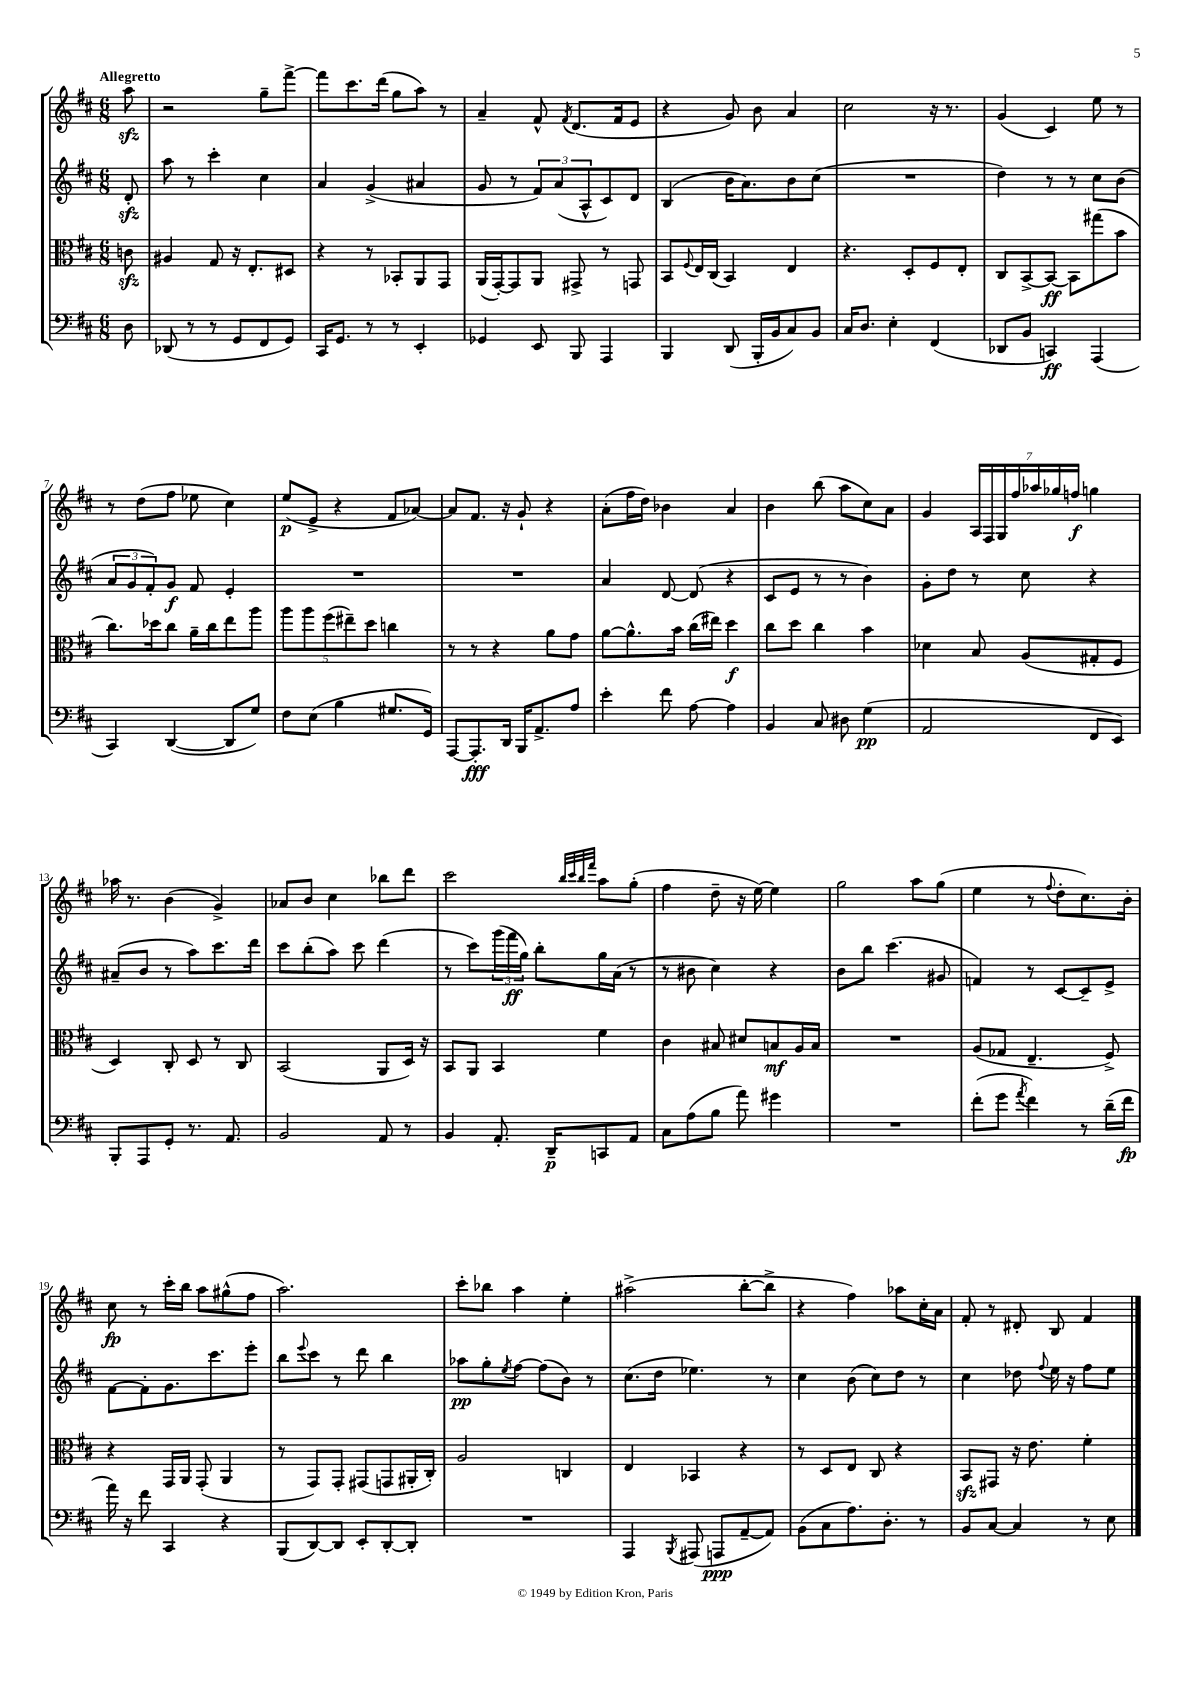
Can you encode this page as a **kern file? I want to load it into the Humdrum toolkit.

**kern	**kern	**kern	**kern
*staff4	*staff3	*staff2	*staff1
*clefF4	*clefC3	*clefG2	*clefG2
*k[f#c#]	*k[f#c#]	*k[f#c#]	*k[f#c#]
*M6/8	*M6/8	*M6/8	*M6/8
8D	8c	8d'	8aa
=	=	=	=
(8DD-	4A#	8aa	2r
8r	.	8r	.
8r	8G	4ccc#'	.
8GG	16r	.	.
.	8.E'	.	.
8FF#	.	4cc#	8gg~
8GG)	8D#	.	[8fff#^
=	=	=	=
16CC#	4r	4a	8fff#]
8.GG	.	.	.
.	.	.	8.ccc#
8r	8r	(4g^	.
.	.	.	(16ddd
8r	8BB-'	.	8gg
4EE'	8AA	4a#	8aa)
.	8GG	.	8r
=	=	=	=
4GG-	(16AA	8g	4a~
.	[16GG')	.	.
.	8GG]	8r	.
8EE	8AA	12f#)	8f#^^
.	.	(12a	.
.	.	.	8qf#
8BBB	8GG#^	.	(8.d
.	.	12A^^	.
4AAA	8r	8c#)	.
.	.	.	16f#
.	8GG	8d	8e
=	=	=	=
4BBB	8BB	(4B	4r
.	8qqF#	.	.
.	16E	.	.
.	(16C#	.	.
(8DD	4BB)	16b	8g)
.	.	8.a)	.
16BBB'	.	.	8b
16BB	.	.	.
8C#)	4E	8b	4a
8BB	.	(8cc#	.
=	=	=	=
16C#	4.r	2.r	2cc#
8.D	.	.	.
4E'	.	.	.
.	8D'	.	.
(4FF#	8F#	.	16r
.	.	.	8.r
.	8E'	.	.
=	=	=	=
8DD-	8C#	4dd)	(4g
8BB	[8BB^	.	.
4CC)	8BB_	8r	4c#)
.	8BB]	8r	.
(4AAA	(8gg#	8cc#	8ee
.	8b	(8b	8r
=	=	=	=
4CC#)	8.cc#)	12a	8r
.	.	12g	.
.	.	.	(8dd
.	.	12f#')	.
.	16dd-	.	.
([4DD	8cc#	8g	8ff#
.	16a~	8f#	8ee-
.	16cc#	.	.
8DD]	8ee	4e'	4cc#)
8G)	8aa	.	.
=	=	=	=
8F#	10aa	2.r	(8ee
.	10aa	.	.
(8E	.	.	8e^
.	(10ff#	.	.
4B	.	.	4r
.	10ee#~)	.	.
.	10dd	.	.
8.G#	4cc	.	8f#
.	.	.	[8a-)
16GG)	.	.	.
=	=	=	=
[8AAA	8r	2.r	8a-]
8.AAA']	8r	.	8.f#
.	4r	.	.
16DD	.	.	16r
16BBB	.	.	8g`
8.AA^	.	.	.
.	8a	.	4r
8A	8g	.	.
=	=	=	=
4e'	[8a	4a	(8a'
.	8.a^^]	.	16ff#
.	.	.	16dd)
8f#	.	[8d	4b-
.	16b	.	.
[8A	(16cc#	(8d]	.
.	16ee#)	.	.
4A]	4dd	4r	4a
=	=	=	=
4BB	8cc#	8c#	4b
.	8dd	8e	.
8C#	4cc#	8r	(8bb
8D#	.	8r	8aa
(4G	4b	4b)	8cc#)
.	.	.	8a
=	=	=	=
2AA	4d-	8g'	4g
.	.	8dd	.
.	8B	8r	28A
.	.	.	28F#
.	.	.	28G
.	.	.	28ff#
.	(8A	8cc#	.
.	.	.	28aa-
.	.	.	28gg-
.	.	.	28ff
8FF#	8G#'	4r	4gg
8EE)	8F#	.	.
=	=	=	=
8BBB'	4D)	(8a#~	16aa-
.	.	.	8.r
8AAA	.	8b	.
8GG'	8C#'	8r	(4b
8.r	8D	8aa)	.
.	8r	8.ccc#	4g^)
8.AA	.	.	.
.	8C#	.	.
.	.	16ddd	.
=	=	=	=
2BB	(2BB	8ccc#	8a-
.	.	(8bb'	8b
.	.	8aa)	4cc#
.	.	8ccc#	.
8AA	8AA	(4ddd	8bb-
8r	16D)	.	8ddd
.	16r	.	.
=	=	=	=
4BB	8BB	8r	2ccc#
.	8AA	8ccc#)	.
8.AA'	4BB	(24ggg	.
.	.	24fff#	.
.	.	24gg)	.
.	.	8bb'	.
16DD~	.	.	.
.	.	.	32qqbb
.	.	.	32qqccc#
.	.	.	32qqbb
.	.	.	32qqfff#
8CC	4f#	16gg	8aa
.	.	(16a	.
8AA	.	8r	(8gg'
=	=	=	=
8C#	4c#	8r	4ff#
(8A	.	8b#	.
8B	8B#	4cc#)	8dd~
8a)	8d#	.	16r
.	.	.	[16ee)
4g#	8B	4r	4ee]
.	16A	.	.
.	16B	.	.
=	=	=	=
2.r	2.r	8b	2gg
.	.	8bb	.
.	.	(4.ccc#	.
.	.	.	8aa
.	.	8g#	(8gg
=	=	=	=
(8f#'	(8A	4f)	4ee
8g	8G-	.	.
8qa	.	.	.
4f#)	4.E~	8r	8r
.	.	.	8qqff#
.	.	[8c#	8dd'
8r	.	8c#~]	8.cc#)
(16d~	8F#^)	8e^	.
16f#	.	.	16b'
=	=	=	=
16a)	4r	[8f#	8cc#
16r	.	.	.
8f#	.	8f#']	8r
4CC#	16GG	8.g	16ccc#'
.	16AA	.	16bb
.	(8GG'	.	8aa
.	.	8.ccc#	.
4r	4AA	.	(8gg#^^
.	.	8eee'	8ff#
=	=	=	=
(8BBB	8r	8bb	2.aa)
.	.	8qqeee	.
[8DD)	8GG)	8ccc#	.
8DD]	8GG'	8r	.
8EE'	(8GG#	8ddd	.
[8DD'	8GG	4bb	.
8DD']	16AA#'	.	.
.	16C#')	.	.
=	=	=	=
2.r	2A	8aa-	8ccc#'
.	.	8gg'	8bb-
.	.	8qee	.
.	.	[8ff#	4aa
.	.	(8ff#]	.
.	4C	8b)	4ee'
.	.	8r	.
=	=	=	=
4AAA	4E	(8.cc#	(2aa#^
.	.	16dd	.
8qBBB	.	.	.
(8AAA#	4BB-	4.ee-)	.
8AAA	.	.	.
[8AA~	4r	.	[8bb'
8AA])	.	8r	8bb^]
=	=	=	=
(8BB	8r	4cc#	4r
8C#	8D	.	.
8.A)	8E	(8b	4ff#)
.	8C#	8cc#)	.
8.D'	.	.	.
.	4r	8dd	8aa-
8r	.	8r	16cc#'
.	.	.	16a
=	=	=	=
8BB	8BB	4cc#	8f#'
[8C#	8GG#	.	8r
4C#]	16r	8dd-	8d#'
.	8.e	.	.
.	.	8qqff#	.
.	.	16ee	8B
.	.	16r	.
8r	4f#'	8ff#	4f#
8E	.	8ee	.
==	==	==	==
*-	*-	*-	*-
